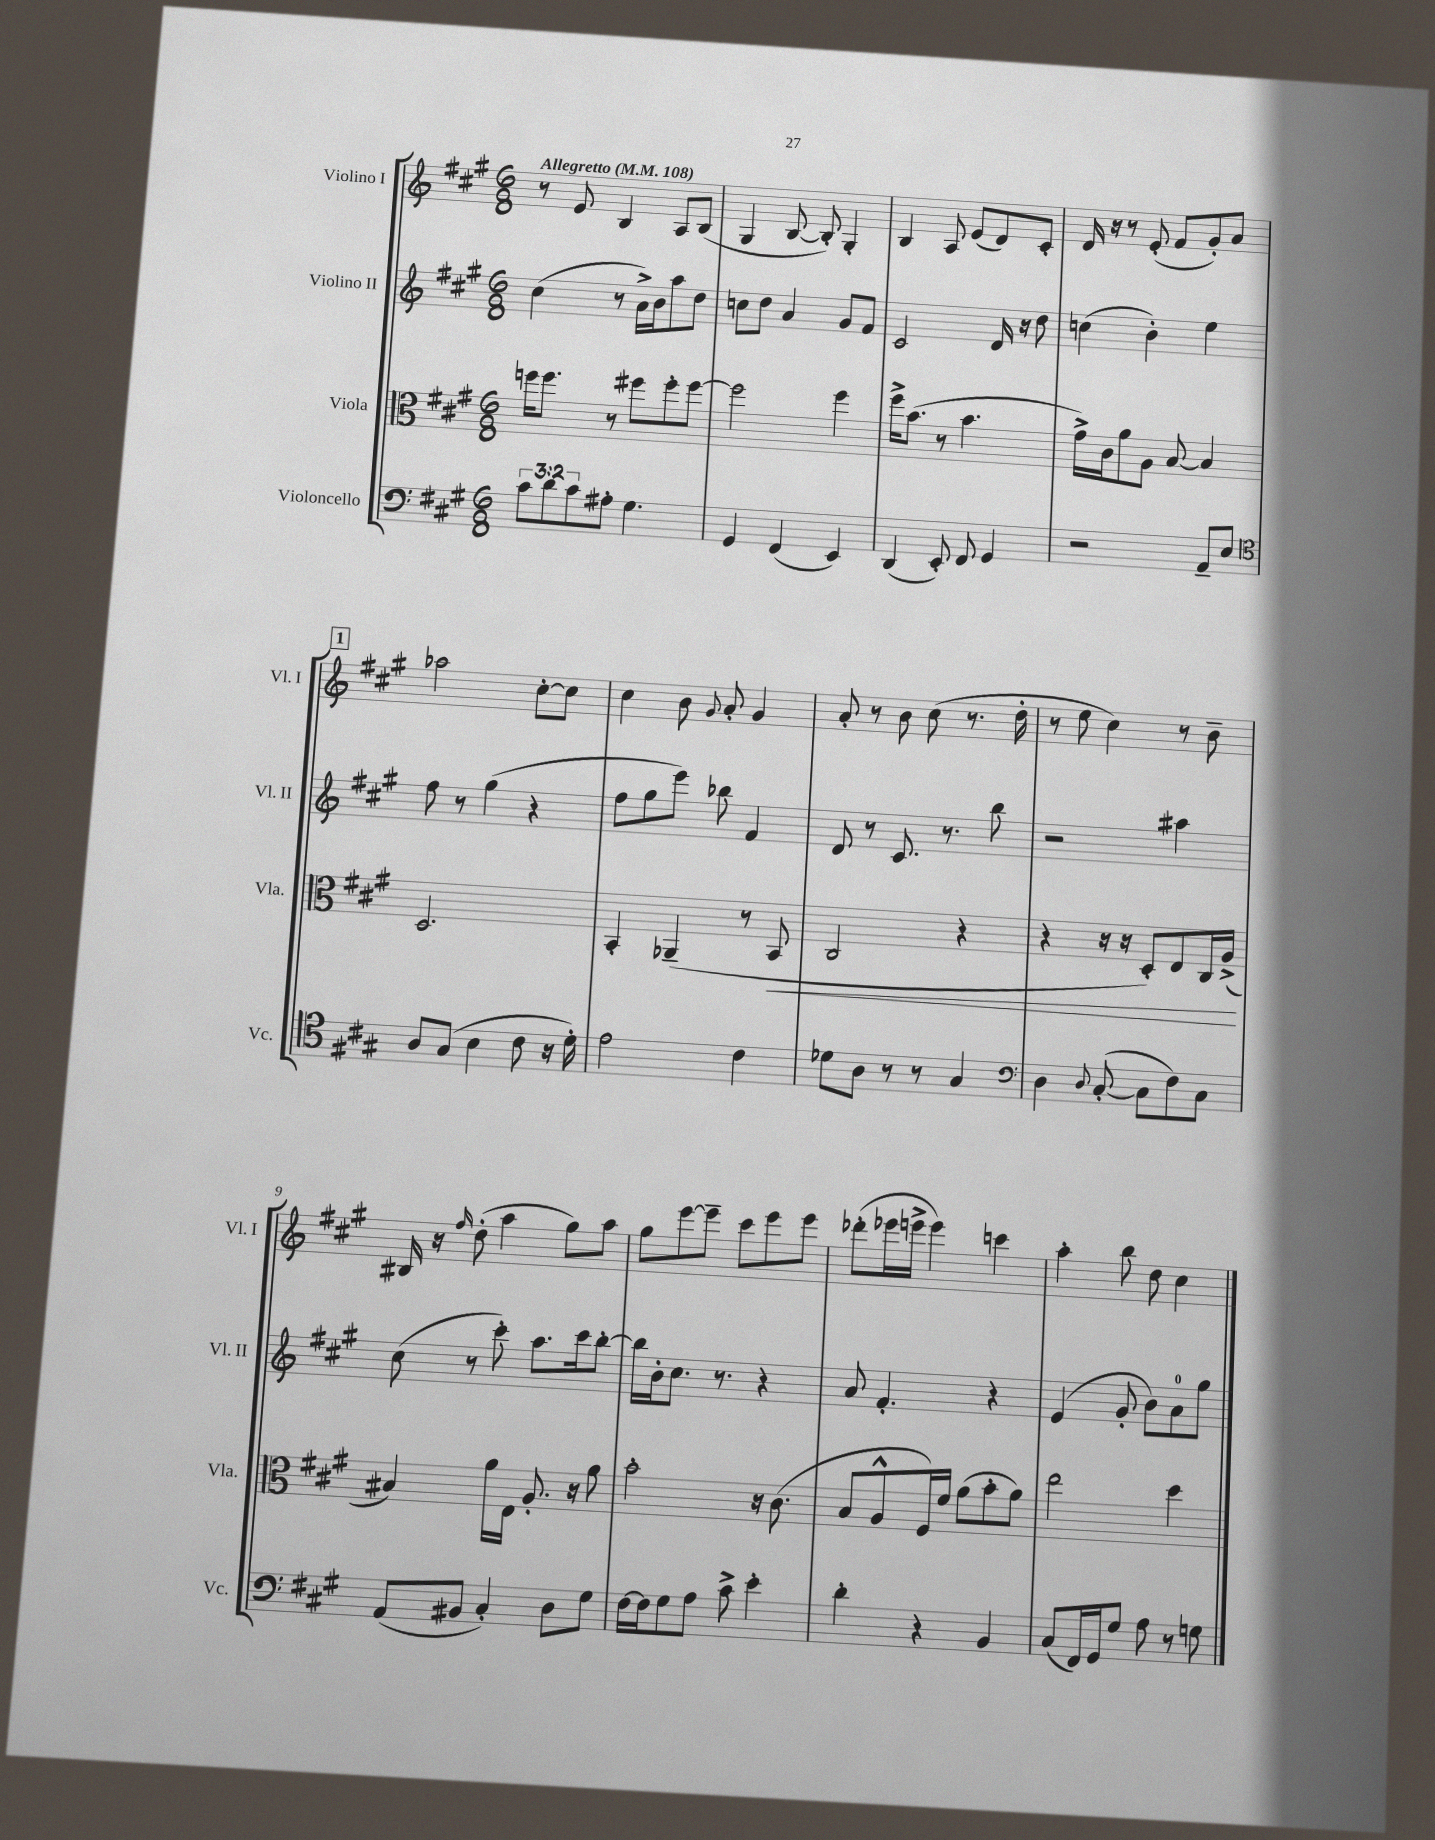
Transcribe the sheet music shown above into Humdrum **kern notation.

**kern	**kern	**kern	**kern
*staff4	*staff3	*staff2	*staff1
*clefF4	*clefC3	*clefG2	*clefG2
*k[f#c#g#]	*k[f#c#g#]	*k[f#c#g#]	*k[f#c#g#]
*M6/8	*M6/8	*M6/8	*M6/8
*MM108	*MM108	*MM108	*MM108
12c#	16ff	(4cc#	8r
.	8.ff	.	.
12d	.	.	.
.	.	.	8e
12c#	.	.	.
8A#'	8r	8r	4B
4.G#	8ff#	16a^)	.
.	.	16b	.
.	8ff#'	8aa	8A
.	[8ff#	8dd	(8B
=	=	=	=
4GG#	2ff#]	8cc	4G#
.	.	8dd	.
(4FF#	.	4a	[8B
.	.	.	8B'])
4EE)	4ff#	8g#	4G#'
.	.	8f#	.
=	=	=	=
(4DD	16ff#^	2c#	4B
.	(8.b	.	.
8EE')	8r	.	8A
8FF#	4.b	.	(8e
4GG#	.	16d	8d)
.	.	16r	.
.	.	8dd	8c#'
=	=	=	=
2r	16g#^)	(4cc	16d
.	16c#	.	16r
.	8a	.	8r
.	8A	4b')	(8e'
.	[8B	.	8f#
8AA~	4B]	4ee	8g#')
8E	.	.	8a
=	=	=	=
*clefC4	*	*	*
8A	2.D	8ff#	2aa-
(8G#	.	8r	.
4B	.	(4gg#	.
8c#	.	4r	[8cc#'
16r	.	.	8cc#]
16d')	.	.	.
=	=	=	=
2e	4BB'	8ff#	4cc#
.	.	8gg#	.
.	(4AA-~	8eee)	8b
.	.	.	8qqg#
.	.	8bb-	8a'
4c#	8r	4f#	4g#
.	8BB	.	.
=	=	=	=
8d-	2C#	8d	8a'
8A	.	8r	8r
8r	.	8.c#	8b
8r	.	.	(8cc#
.	.	8.r	.
4G#	4r	.	8.r
.	.	8bb	.
.	.	.	16dd'
=	=	=	=
*clefF4	*	*	*
4D	4r	2r	8r
.	.	.	8ee
8qqD	.	.	.
([8C#'	16r	.	4cc#)
.	16r	.	.
8C#]	8D')	.	.
8F#)	8E	4aa#	8r
8C#	16C#	.	8b~
.	(16A^	.	.
=	=	=	=
(8AA	4B#)	(8cc#	16B#
.	.	.	16r
.	.	.	16qqff#
8BB#	.	8r	(8dd'
4C#')	16a	8ccc#')	4aa
.	16E	.	.
.	8.A'	8.aa	.
8D	.	.	8gg#)
.	16r	16ccc#	.
8G#	8a	[8bb'	8aa
=	=	=	=
[16F#	2b'	16bb]	8gg#
16F#]	.	16b'	.
8G#	.	8.cc#	[8eee
8A	.	.	8eee~]
.	.	8.r	.
8c#^	.	.	8ccc#
4e'	16r	4r	8eee
.	(8.c#	.	.
.	.	.	8eee
=	=	=	=
4d'	8B	8a	(8ddd-'
.	8A^^	4.f#'	16eee-
.	.	.	16eee^
4r	16F#)	.	4eee)
.	16f#	.	.
.	(8a	.	.
4BB	8b'	4r	4ccc
.	8a)	.	.
=	=	=	=
(8C#	2ee	(4e	4aa'
16FF#)	.	.	.
16GG#	.	.	.
8G#	.	8g#'	8bb
8A	.	8b)	8dd
8r	4dd	8a	4cc#
8G	.	8gg#	.
==	==	==	==
*-	*-	*-	*-
